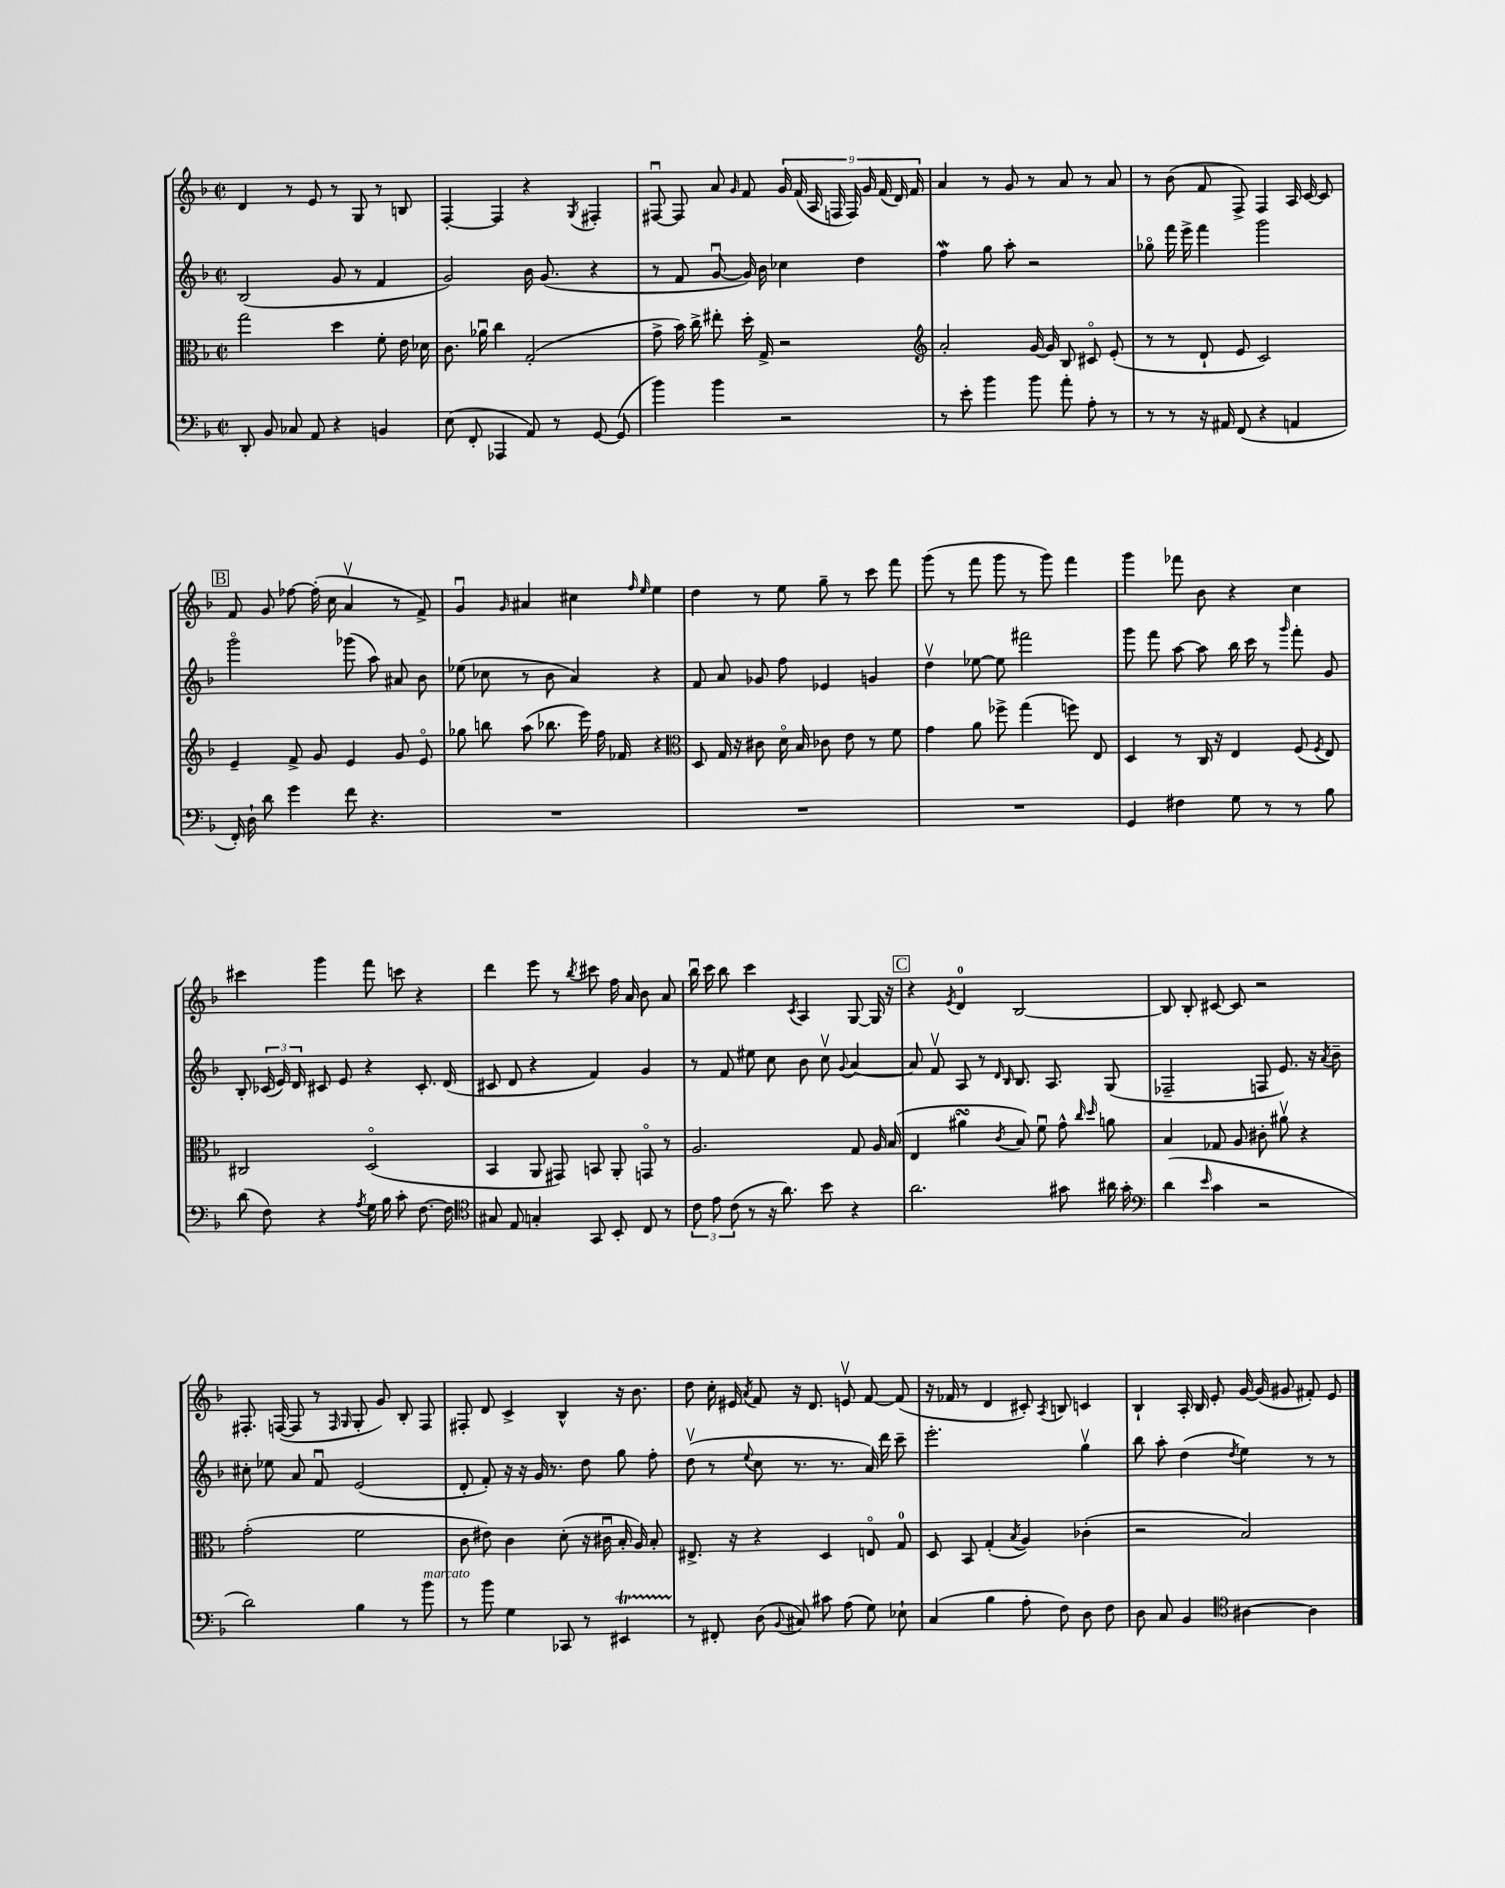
<<
\new StaffGroup <<
\new Staff = "s0" {
    \clef treble \key f \major \defaultTimeSignature \time 2/2
    \autoBeamOff d'4 r8 e'8 r8 g8 r8 b8 |
    f4~-. f4 r4 \acciaccatura { g8 } fis4-. |
    fis8~\downbow fis8 a'8 \grace { g'16 } f'8 \tuplet 9/8 { g'16 f'16( a16 f16 f16) g'16 f'16( d'16) f'16 } |
    a'4 r8 g'8 r8 a'8 r8 a'8 |
    r8 bes'8( f'8 f8->) f4 a16 c'16~ c'8 |
    \mark \markup { \box "B" } f'8 g'8 fes''8~ fes''16-.( c''16 a'4\upbow r8 f'8->) |
    g'4\downbow \grace { g'16 } ais'4 cis''4 \grace { f''16 e''16 } e''4 |
    d''4 r8 e''8 g''8-- r8 c'''8 f'''8 |
    g'''8( r8 f'''8 g'''8 r8 g'''8) f'''4 |
    g'''4 fes'''8 bes'8 r4 c''4 |
    cis'''4 g'''4 f'''8 c'''8 r4 |
    d'''4 e'''8 r8 \acciaccatura { bes''8 } cis'''8 f''16 a'16 bes'8 a'8 |
    bes''16\downbow c'''16 bes''8 c'''4 \acciaccatura { c'8 } a4 g8~ g16 r16 |
    \mark \markup { \box "C" } r4 \acciaccatura { e'8 } d'4-0 bes2~ |
    bes8 bes8-. cis'8~ cis'8 r2 |
    fis8.-. f16~( f8 r8 \grace { f16 g16 } g8-. g'8) bes8-. f8 |
    fis8-. d'8 c'4-> bes4-^ r16 bes'8. |
    d''8 c''16-. eis'16 \acciaccatura { a'8 } f'8 r16 d'8. e'8\upbow f'8~ f'8( |
    r16 fes'16 r8 d'4 cis'8-.) \acciaccatura { a8 } b8 c'4 |
    bes4-! a16-. bes16 e'8-. g'16~ g'16( gis'8 fis'8-.) e'8 \bar "|." |
}
\new Staff = "s1" {
    \clef treble \key f \major \defaultTimeSignature \time 2/2
    \autoBeamOff bes2( g'8 r8 f'4 |
    g'2) bes'16 g'8.( r4 |
    r8 f'8 g'8~\downbow g'16) bes'16 ces''4 d''4 |
    f''4\mordent g''8 a''8-. r2 |
    ges''8\flageolet f'''16 e'''16-> f'''4 g'''2 |
    \mark \markup { \box "B" } g'''2\flageolet ges'''8( a''8) ais'8 bes'8 |
    ees''8( ces''8 r8 bes'8 a'4) r4 |
    f'8 a'8 ges'8 f''8 ees'4 g'4 |
    d''4\upbow ees''8~ ees''8 fis'''2 |
    g'''8 f'''8 a''8~ a''8 bes''16 c'''16 r8 \grace { g'''16 } f'''8-. g'8 |
    bes8-. \tuplet 3/2 { ces'16( e'16) d'16 } cis'8 e'8 r4 cis'8.-. d'16( |
    cis'8 d'8 r4 f'4) g'4 |
    r8 f'8 eis''8 c''8 bes'8 c''8\upbow \appoggiatura { g'8 } a'4~ |
    \mark \markup { \box "C" } a'8 f'8\upbow a8 r8 \grace { d'16 bes16 } bes8. a8. g8( |
    fes2-- f8 e'8.) r16 \acciaccatura { a'8 } bes'8-- |
    cis''8-. ees''8 a'8 f'8\downbow e'2( |
    d'8-. f'8-.) r16 r16 g'16 r8. d''8 g''8 f''8-. |
    d''8\upbow( r8 \appoggiatura { e''8 } c''8 r8. r8. a'16) d'''16 c'''8-- |
    e'''2.-. g''4\upbow |
    bes''8 a''8-. d''4( \acciaccatura { d''8 } e''4) r8 r8 \bar "|." |
}
\new Staff = "s2" {
    \clef alto \key f \major \defaultTimeSignature \time 2/2
    \autoBeamOff g''2 d''4 f'8-. e'16 des'16 |
    c'8. aes'16\downbow c''4 g2-.( |
    g'8-> bes'16) c''16-> eis''8-. d''16-. g16-> r2 |
    \clef treble a'2-. g'16~ g'16 bes8 cis'8\flageolet e'8-.( |
    r8 r8 d'8-! e'8 c'2) |
    \mark \markup { \box "B" } e'4-- f'8-> g'8 e'4 g'8 e'8\flageolet |
    ges''8 b''8 a''8( bes''8. e'''16) f''16 fes'16 r4 |
    \clef alto d8 g16 r16 cis'8 d'16\flageolet bes16 ces'8 e'8 r8 f'8 |
    g'4 a'8 fes''8-> g''4( f''8) e8 |
    d4 r8 c16 r16 e4 f8( \acciaccatura { f8 } e8) |
    cis2 d2\flageolet( |
    bes,4 a,8 gis,8) b,8 a,8-. g,8\flageolet r8 |
    a2. g8 a16 bes16( |
    \mark \markup { \box "C" } e4 ais'4\turn \acciaccatura { c'8 } bes8) f'8\downbow g'8-^ \grace { c''16 d''16 } a'8 |
    bes4 ges8 a8 cis'8-. ais'8\upbow r4 |
    g'2-.( f'2 |
    c'8 eis'8) c'4 d'8-.( r16 cis'16\downbow bes16-. a16) bes8-. |
    eis8.-> r16 r4 d4 e8\flageolet g8-0 |
    d8 bes,8 g4-.( \acciaccatura { bes8 } a4) ces'4-.( |
    r2 bes2) \bar "|." |
}
\new Staff = "s3" {
    \clef bass \key f \major \defaultTimeSignature \time 2/2
    \autoBeamOff d,8-. bes,8 ces8 a,8 r4 b,4 |
    e8( f,8-. aes,,4 a,8) r8 g,8~ g,8( |
    bes'4) bes'4 r2 |
    r8 e'8-. bes'4 bes'8 a'8-. a8-. r8 |
    r8 r8 r16 ais,16 f,8( r4 a,4 |
    \mark \markup { \box "B" } f,16-.) d16-! d'8 g'4 f'8 r4. |
    R1 |
    R1 |
    R1 |
    g,4 fis4 g8 r8 r8 bes8 |
    d'8( f8) r4 \acciaccatura { a8 } g16 bes16 c'8-. f8.~ f16 |
    \clef tenor gis8 e8 g4-. g,8 bes,8-. c8 r8 |
    \tuplet 3/2 { c'8 e'8 c'8( } r8 r16 a'8.) bes'8 r4 |
    \mark \markup { \box "C" } a'2. gis'8 ais'16 gis'16-. |
    \clef bass d'4( \grace { e'16 } c'4 r2 |
    d'2) bes4 r8 bes'8^\markup { \italic "marcato" } |
    r8 bes'8 g4 ces,8 r8 eis,4\startTrillSpan |
    r8\stopTrillSpan fis,8-. d8( \appoggiatura { bes,8 } cis8) cis'8 a8( g8) ees8-! |
    c4( bes4 a8-. f8) d8 f8 |
    d8 c8 bes,4 \clef tenor ais4~ ais4 \bar "|." |
}
>>
>>
\layout { \context { \Score \remove "Bar_number_engraver" } }
